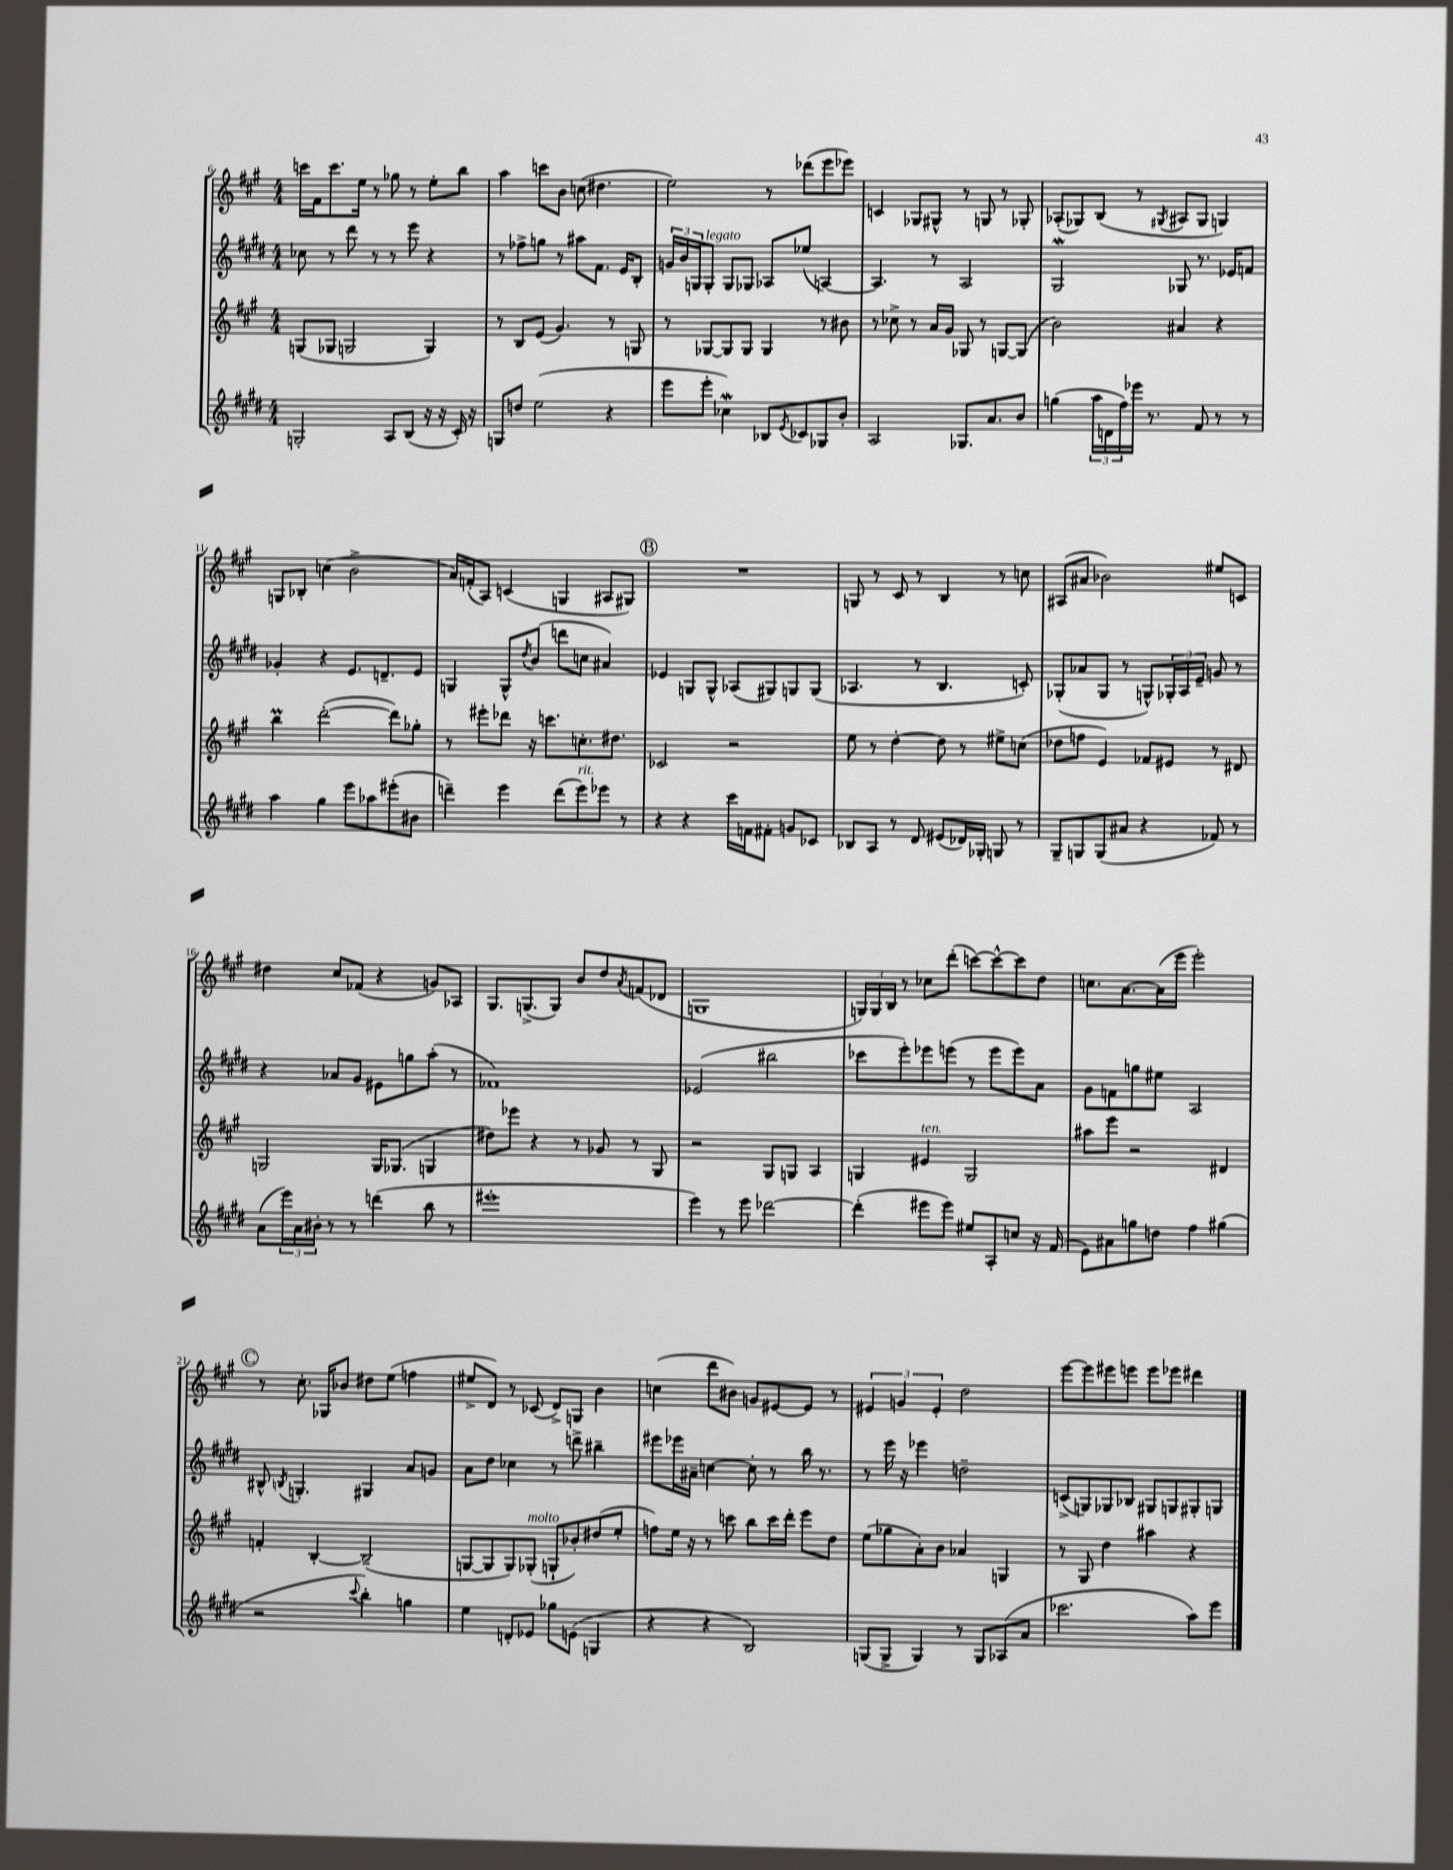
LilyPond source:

<<
\new StaffGroup <<
\new Staff = "s0" {
    \clef treble \key a \major \numericTimeSignature \time 4/4
    c'''16 fis'16 c'''8. e''16 r8 ges''8 r8 e''8-. b''8 |
    a''4 c'''8 b'8 c''8( dis''4. |
    e''2) r8 des'''8( e'''8 ees'''8) |
    c'4 ges8 gis8-^ r8 g8 r8 ges8-. |
    aes8-.( ges8) b8( r8 \acciaccatura { gis8 } ais8 gis8 g4) |
    g8 bes8-. c''4( b'2-> |
    a'16) f'16-.( a8) c'4( g4 ais8 gis8) |
    \mark \markup { \circle "B" } R1 |
    g8 r8 cis'8 r8 b4 r8 c''8 |
    ais8( ais'8 bes'2) eis''8 c'8 |
    dis''4 cis''8 fes'8( r4 g'8) aes8 |
    gis8. g8.->( g8) b'8 d''8 \acciaccatura { a'8 } f'8( des'8 |
    g1 |
    \tuplet 3/2 { g16) g16 b16 } r8 ces''8 d'''8-.( c'''8~) c'''8~-^ c'''8 d''8 |
    c''8. a'8.~ a'16( e'''16 e'''2-.) |
    \mark \markup { \circle "C" } r8 cis''8.-. ges16 bes'8 dis''8 e''8( f''4 |
    eis''8-> d'8) r8 ces'8( d'8->) g8 b'4 |
    c''4( d'''8 bis'8) g'8 eis'8~ eis'8 r8 |
    \tuplet 3/2 { eis'4 g'4 eis'4-. } d''2 |
    e'''8~ e'''8 eis'''8 e'''8 e'''8 ees'''8 dis'''4 \bar "|." |
}
\new Staff = "s1" {
    \clef treble \key e \major \numericTimeSignature \time 4/4
    ces''8 r8 dis'''8 r8 r8 e'''8 r4 |
    r8 fes''8-> g''8 r8 ais''8 fis'8. e'16 b8-. |
    \tuplet 3/2 { g'16 b'16 g16 } g8-.^\markup { \italic "legato" } g8 ges8 aes8 ees''8( a4~) |
    a4. r8 a2 |
    gis2\mordent ges8 r8. ees'16 f'8 |
    ges'4-. r4 e'8. d'8.-- e'8 |
    g4 g8-^ \acciaccatura { dis''8 } b'8( d'''8 c''8 ais'4) |
    \mark \markup { \circle "B" } ees'4 g8 g8-^ aes8( gis8) g8 g8( |
    aes4. r8 b4. c'8-.) |
    ges8-.( aes'8 ges8 r8 g8-^) \tuplet 3/2 { ges16-. a16 e'16-- } g'8 r8 |
    r4 aes'8 gis'8 eis'8 g''8 a''8-.( r8 |
    fes'1) |
    ees'2( bis''2 |
    ces'''8 e'''8-.) ees'''8 e'''8( r8 e'''8 e'''8) a'8 |
    gis'8 f'8 g''8 eis''8 a2 |
    \mark \markup { \circle "C" } bis8-^ \acciaccatura { b8 } g4.-. gis4 a'8 g'8 |
    a'8 dis''8 ces''4 r8 d'''8-> bis''4-- |
    eis'''8 ees'''16 ais'16-- c''4~ c''8-. r8 b''16 r8. |
    r8 e'''16 r16 ees'''4 d''2-- |
    c'8->( g8) ges8 bes8 gis8 g8 gis8-. g8 \bar "|." |
}
\new Staff = "s2" {
    \clef treble \key a \major \numericTimeSignature \time 4/4
    g8( ges8 g2 g4) |
    r8 b8 e'8( gis'4.) r8 g8 |
    r8 ges8~ ges8 ges8 ges4 r8 bis'8 |
    r8 ces''8-> r8 a'16 gis'16 ges8 r8 g8~ g8( |
    b'2) ais'4 r4 |
    b''4\prall d'''2~-.( d'''8) ges''8-. |
    r8 eis'''8-. des'''8 r16 c'''8. c''8.-. dis''8. |
    \mark \markup { \circle "B" } ces'2 r2 |
    e''8 r8 d''4~-. d''8 r8 eis''8-> c''8( |
    des''8 f''8 e'4) fes'8 eis'8 r8 dis'8 |
    g2 g16 ges8.( g4 |
    dis''8) ees'''8 r4 r8 ges'8 r8 gis8 |
    r2 gis8 g8 a4 |
    g4 eis'4^\markup { \italic "ten." } g2 |
    ais''8 e'''8 r2 dis'4 |
    \mark \markup { \circle "C" } f'4-. b4~-. b2--( |
    g8~ g8 g8) ges8-.^\markup { \italic "molto" }( g8-! bes'8-.) dis''8( e''8-. |
    f''8) e''16 r16 r8 c'''8 b''8 c'''16 d'''16-. e'''8 d''8 |
    e''8( ges''8 a'8-.) b'8 aes'4 g4 |
    r8 gis8 d''4 ais''4 r4 \bar "|." |
}
\new Staff = "s3" {
    \clef treble \key e \major \numericTimeSignature \time 4/4
    g2-. a8 b8( r16 r16 cis'16-.) r16 |
    g8 d''8 e''2( r4 |
    e'''8 e'''8-. ces''4\mordent) bes8 \acciaccatura { e'8 } ces'8 ges8 b'8-. |
    a2 ges8. a'8. b'8 |
    g''4( \tuplet 3/2 { a''16 d'16 fis''16) } ees'''16 r8. fis'8 r8 r8 |
    a''4 gis''4 e'''8 aes''8 eis'''8-.( bis'8 |
    d'''4--) e'''4 d'''8( e'''8^\markup { \italic "rit." }) ees'''8 r8 |
    \mark \markup { \circle "B" } r4 r4 cis'''16 f'16 fis'8-. g'8 ces'8 |
    bes8 a8 r8 dis'8 eis'8( des'16) ges16-. g8 r8 |
    gis8-- g8 g8( ais'8 r4 fes'8) r8 |
    a'8( \tuplet 3/2 { e'''16) a'16 bis'16-. } r8 r8 d'''4( b''8 r8 |
    eis'''1-. |
    e'''4) r8 e'''8 des'''2~ |
    des'''4-.( eis'''8 eis'''8) eis''8 a8-. c''8 r16 fis'16( |
    e'8) ais'8 g''8 d''8 fis''4 gis''4( |
    \mark \markup { \circle "C" } r2 \appoggiatura { cis'''8 } b''4-.) g''4 |
    e''4 d'8-. ees'8 ges''8 e'8( g4 |
    r4 r4 b2) |
    g8( g8-> g4) r8 g8 aes8( a'8 |
    ces'''2. a''8) e'''8 \bar "|." |
}
>>
>>
\layout { \context { \Score currentBarNumber = #6 } }
